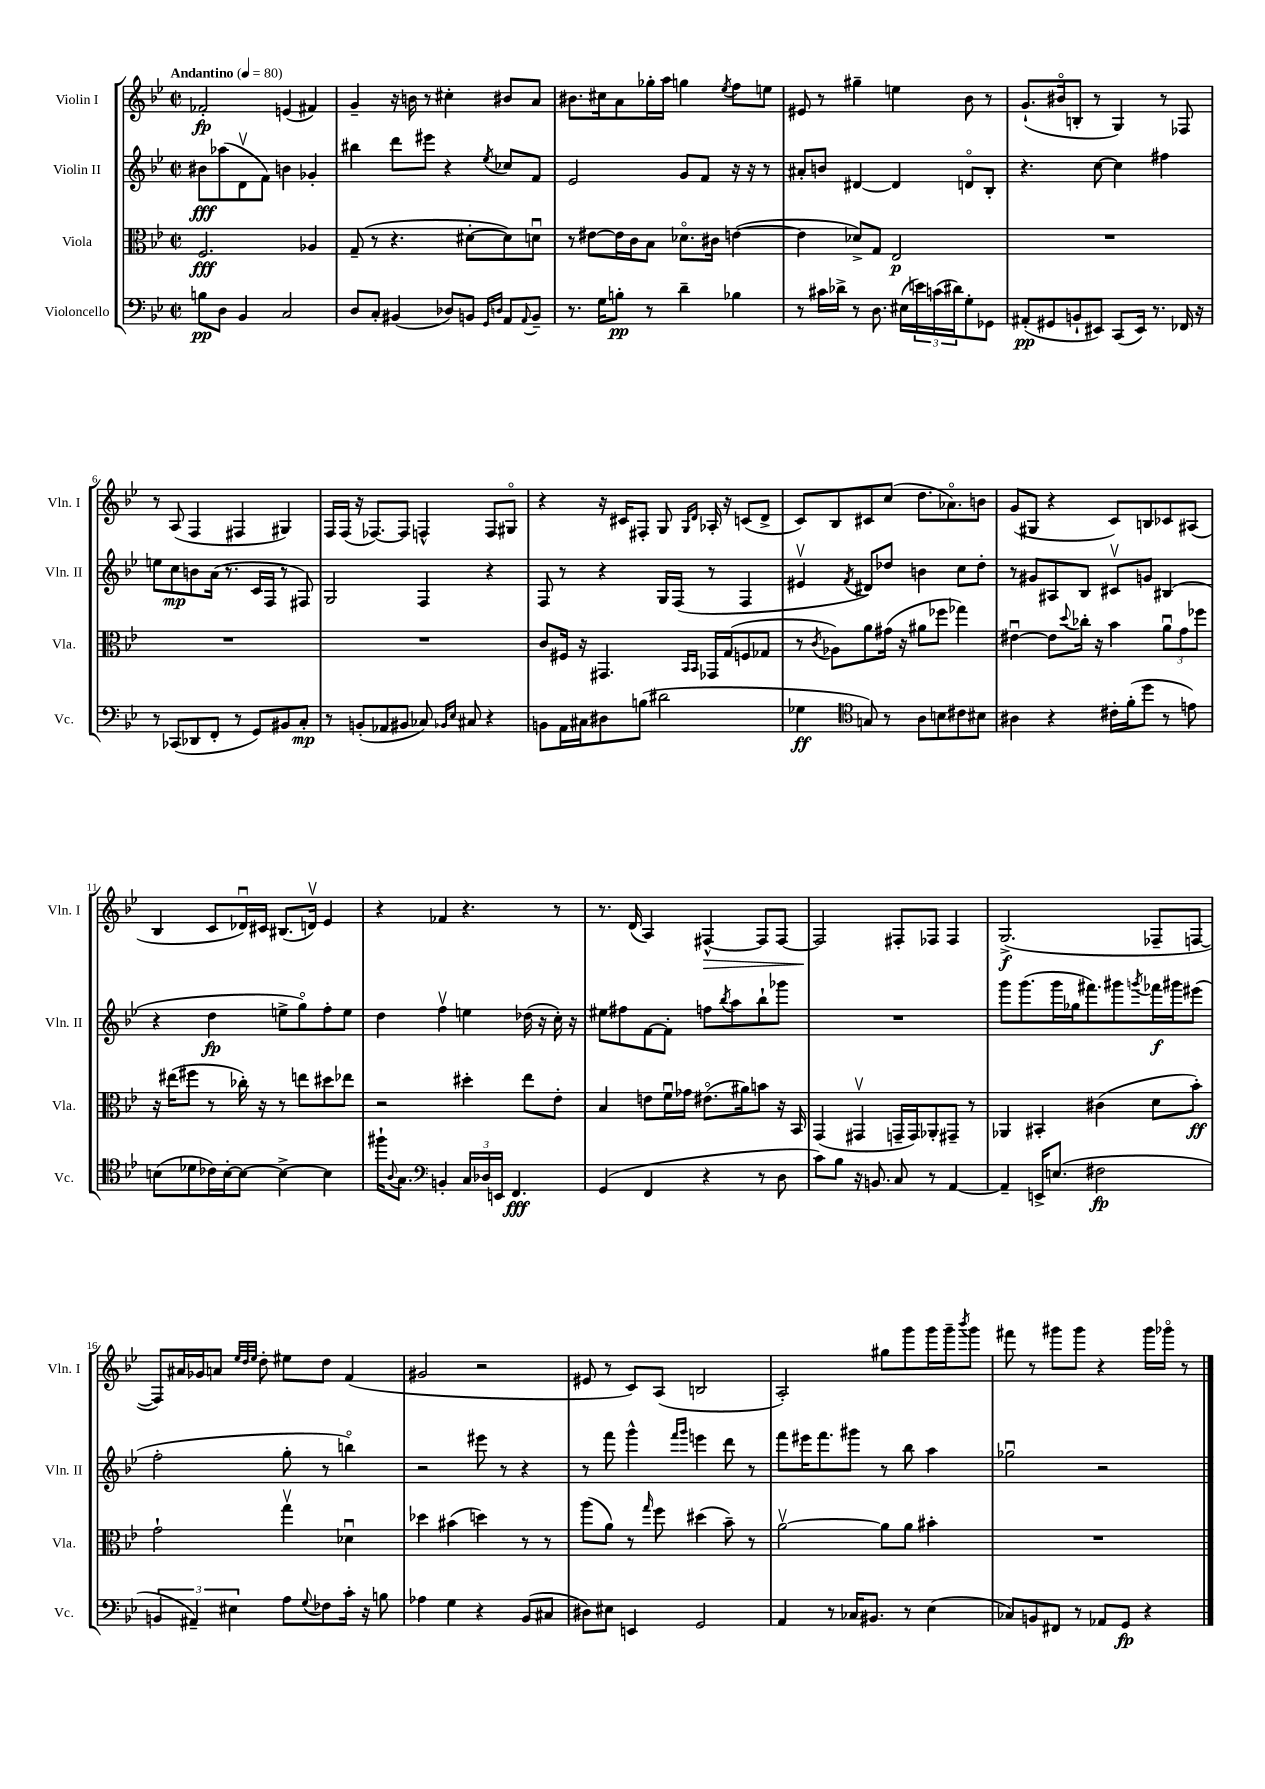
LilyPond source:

<<
\new StaffGroup <<
\new Staff = "s0" \with { instrumentName = "Violin I" shortInstrumentName = "Vln. I" } {
    \clef treble \key bes \major \defaultTimeSignature \time 2/2 \tempo "Andantino" 4 = 80
    fes'2-.\fp e'4( fis'4) |
    g'4-- r16 b'16 r8 cis''4-. bis'8 a'8 |
    bis'8. cis''16 a'8 ges''16-. a''16 g''4 \acciaccatura { ees''8 } f''8 e''8 |
    eis'8 r8 gis''4-- e''4 bes'8 r8 |
    g'8.-!( bis'16\flageolet b8-. r8 g4) r8 fes8 |
    r8 a8( f4 fis4 gis4) |
    f16 f16( r16 fes8.~) fes8 f4-^ f8 gis8\flageolet |
    r4 r16 cis'16 fis8-. g8 \grace { g16 d'16 } aes16-. r16 c'8( d'8-> |
    c'8) bes8 cis'8 c''8( d''8. aes'8.\flageolet) b'8 |
    g'8( gis8 r4 c'8) b8 ces'8 ais8( |
    bes4 c'8 des'16\downbow) cis'16 bis8.( d'16\upbow) ees'4 |
    r4 fes'4 r4. r8 |
    r8. d'16( a4) fis4~-^\> fis8 fis8~ |
    fis2\! fis8-. fes8 fes4 |
    g2.->\f( fes8-- f8~ |
    f8) ais'16 ges'16 a'8 \grace { ees''32 d''32 ees''32 } d''8-. eis''8 d''8 f'4( |
    gis'2 r2 |
    eis'8 r8 c'8) a8( b2 |
    a2-.) gis''8 g'''8 g'''16 g'''16-- \acciaccatura { bes'''8 } g'''8 |
    fis'''8 r8 gis'''8 gis'''8 r4 gis'''16 ges'''16\flageolet r8 \bar "|." |
}
\new Staff = "s1" \with { instrumentName = "Violin II" shortInstrumentName = "Vln. II" } {
    \clef treble \key bes \major \defaultTimeSignature \time 2/2
    bis'8\fff aes''8( d'8\upbow f'8) b'4 ges'4-. |
    bis''4 d'''8 eis'''8 r4 \acciaccatura { ees''8 } ces''8 f'8 |
    ees'2 g'8 f'8 r16 r16 r8 |
    ais'8-. b'8 dis'4~ dis'4 d'8\flageolet bes8-. |
    r4. c''8~ c''4 fis''4 |
    e''8 c''8\mp b'8 a'16( r8. c'16 f16 r8 fis8) |
    g2 f4 r4 |
    f8 r8 r4 g16 f16( r8 f4 |
    eis'4\upbow \acciaccatura { f'8 } dis'8) des''8 b'4 c''8 des''8-. |
    r8 gis'8 ais8 bes8 cis'8\upbow g'8 bis4( |
    r4 d''4\fp e''8-> g''8\flageolet) f''8-. e''8 |
    d''4 f''4\upbow e''4 des''16( r16 c''16-.) r16 |
    eis''8 fis''8 f'8~ f'8-. f''8 \acciaccatura { bes''8 } a''8 bes''8-! ges'''8 |
    R1 |
    g'''8 g'''8.( g'''16 ges''16 fis'''8.) gis'''8 \acciaccatura { g'''8 } fes'''16\f gis'''16 eis'''8( |
    f''2-. g''8-. r8 b''4\flageolet) |
    r2 eis'''8 r8 r4 |
    r8 f'''8 g'''4-^ \grace { f'''16 g'''16 } e'''4 d'''8 r8 |
    f'''8 eis'''16 f'''8. gis'''8 r8 bes''8 a''4 |
    ges''2\downbow r2 \bar "|." |
}
\new Staff = "s2" \with { instrumentName = "Viola" shortInstrumentName = "Vla." } {
    \clef alto \key bes \major \defaultTimeSignature \time 2/2
    f2.\fff aes4 |
    g8--( r8 r4. dis'8~-. dis'8) d'8\downbow |
    r8 eis'8~ eis'16 c'16 bes8 des'8.\flageolet cis'16 e'4~( |
    e'4 des'8->) g8 ees2\p |
    R1 |
    R1 |
    R1 |
    c'8 fis16 r16 gis,4. \grace { bes,16 bes,16 } ges,16 g16( f8 ges8 |
    r8 \acciaccatura { c'8 } aes8) a'8 gis'16( r16 ais'8 fes''8 ges''4) |
    eis'4~\downbow eis'8 \appoggiatura { d''8 } ces''16-. r16 bes'4 \tuplet 3/2 { a'8\downbow g'8 fes''8 } |
    r16 eis''16( fis''8 r8 ces''16-.) r16 r8 e''8 dis''8 ees''8 |
    r2 dis''4-. ees''8 ees'8-. |
    bes4 e'8 f'16\downbow ges'16 eis'8.\flageolet( ais'16) b'8 r16 bes,16 |
    g,4( gis,4\upbow g,16-- g,16) aes,8-. gis,8-- r8 |
    aes,4 bis,4-. cis'4( d'8 bes'8-.\ff) |
    g'2-! g''4\upbow des'4\downbow |
    des''4 bis'4( d''4) r8 r8 |
    a''8( a'8) r8 \grace { g''16 } f''8 dis''4( bes'8--) r8 |
    a'2~\upbow a'8 a'8 bis'4-. |
    R1 \bar "|." |
}
\new Staff = "s3" \with { instrumentName = "Violoncello" shortInstrumentName = "Vc." } {
    \clef bass \key bes \major \defaultTimeSignature \time 2/2
    b8\pp d8 bes,4 c2 |
    d8 c8-. bis,4( des8) b,8 \grace { g,16 d16 } a,8 \appoggiatura { a,8 } b,8-- |
    r8. g16 b8-.\pp r8 d'4-- bes4 |
    r8 cis'16 des'16-> r8 d8. eis16( \tuplet 3/2 { e'16) c'16( dis'16) } g8-. ges,8 |
    ais,8-.\pp( gis,8 b,8-! eis,8) c,8( eis,16) r8. fes,16 r16 |
    r8 ces,8( des,8 f,8-. r8 g,8) bis,8 c8-.\mp |
    r8 b,8-.( aes,8 bis,8 ces8) \grace { bes,16 ees16 } cis8 r4 |
    b,8 a,16 cis16 dis8 b8( dis'2 |
    ges4\ff \clef tenor g8) r8 a8 b8 cis'8 bis8 |
    ais4 r4 cis'16-. f'16-.( d''8 r8 e'8) |
    b8( des'8 ces'16) b16~-. b8~ b4~-> b4 |
    fis''16-! \appoggiatura { a8 } g8. \clef bass b,4-. \tuplet 3/2 { c16 des16 e,16 } f,4.\fff |
    g,4( f,4 r4 r8 d8 |
    c'8) bes8 r16 b,8. c8 r8 a,4~ |
    a,4-- e,16-> e8.( fis2\fp |
    \tuplet 3/2 { b,4 ais,4--) eis4 } a8 \appoggiatura { g8 } fes8 c'16-. r16 b8 |
    aes4 g4 r4 bes,8( cis8 |
    dis8) eis8 e,4 g,2 |
    a,4 r8 ces16 bis,8. r8 ees4( |
    ces8) b,8 fis,8 r8 aes,8 g,8\fp r4 \bar "|." |
}
>>
>>
